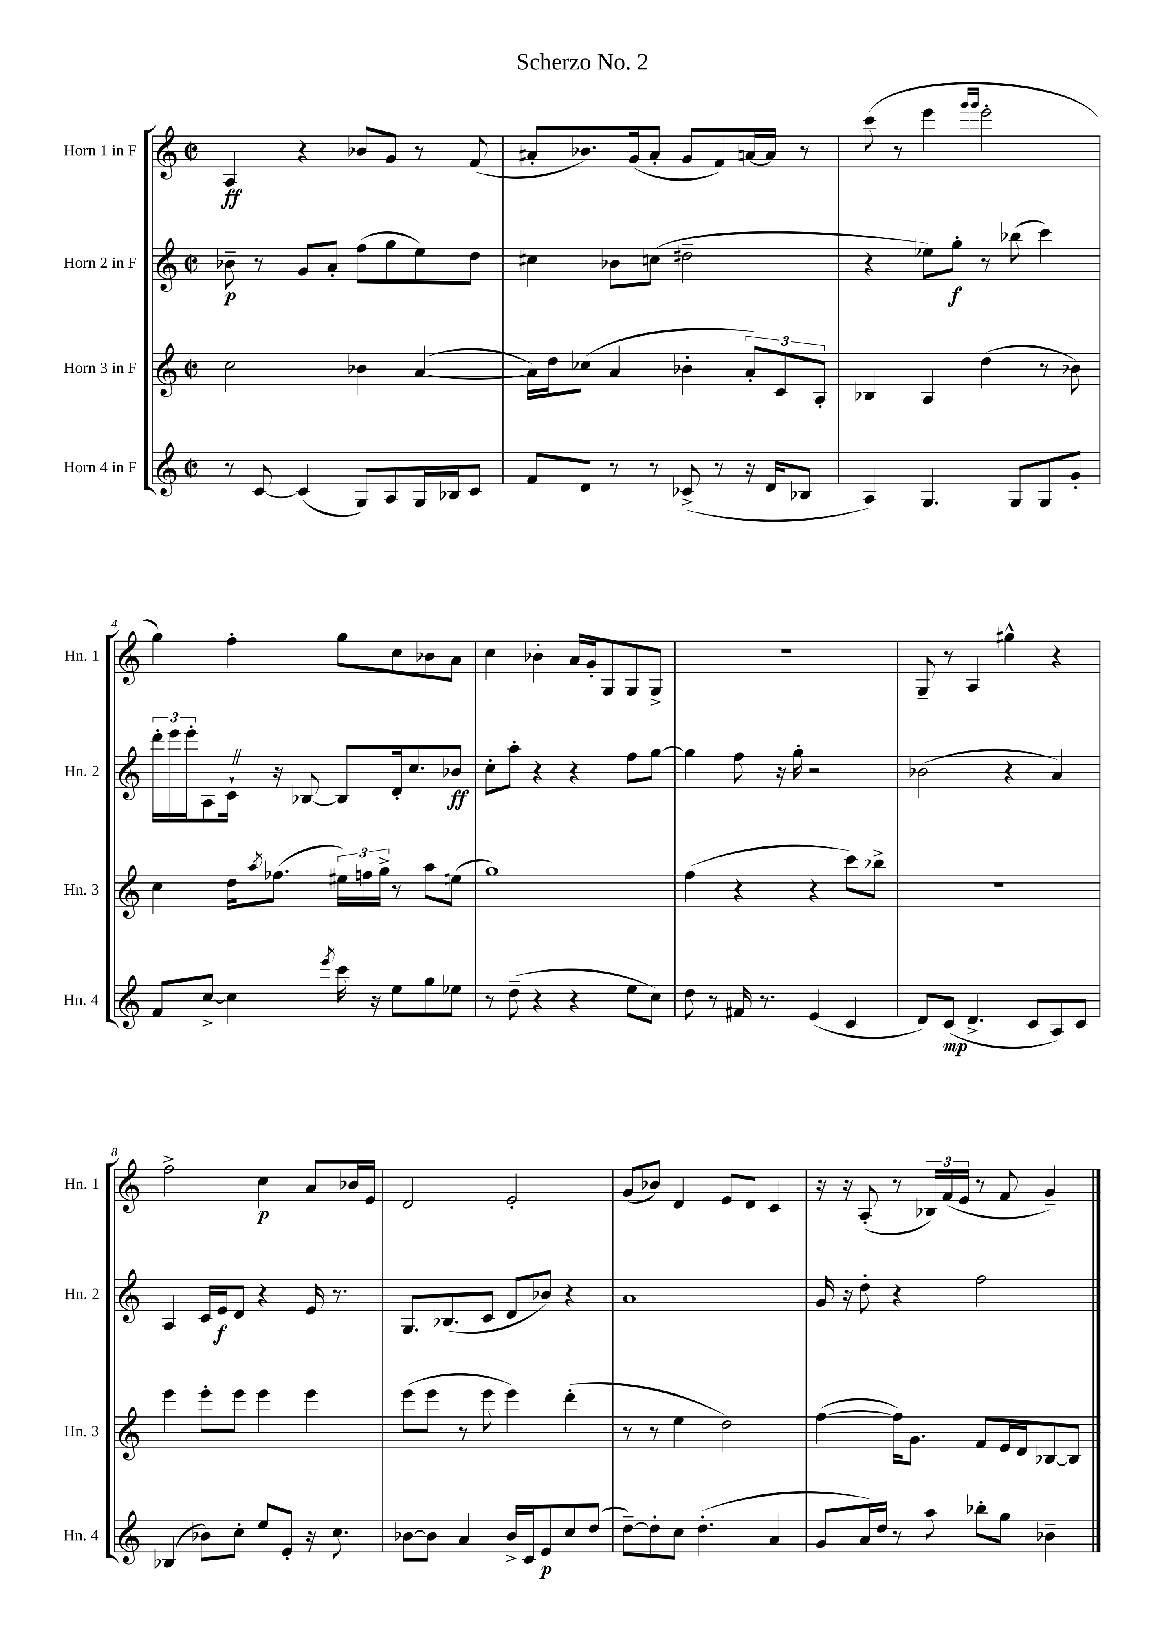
\header { title = "Scherzo No. 2" }
<<
\new StaffGroup <<
\new Staff = "s0" \with { instrumentName = "Horn 1 in F" shortInstrumentName = "Hn. 1" } {
    \clef treble \key c \major \defaultTimeSignature \time 2/2
    a4\ff r4 bes'8 g'8 r8 f'8( |
    ais'8-. bes'8.) g'16( ais'8-. g'8 f'8) a'16~ a'16 r8 |
    c'''8( r8 e'''4 \grace { g'''16 g'''16 } e'''2-. |
    g''4) f''4-. g''8 c''8 bes'8 a'8 |
    c''4 bes'4-. a'16 g'16-. g8 g8 g8-> |
    R1 |
    g8-- r8 a4 gis''4-^ r4 |
    f''2-> c''4\p a'8 bes'16 e'16 |
    d'2 e'2-. |
    g'8( bes'8) d'4 e'8 d'8 c'4 |
    r16 r16 a8-.( r8 \tuplet 3/2 { bes16) f'16( e'16 } r8 f'8 g'4--) \bar "|." |
}
\new Staff = "s1" \with { instrumentName = "Horn 2 in F" shortInstrumentName = "Hn. 2" } {
    \clef treble \key c \major \defaultTimeSignature \time 2/2
    bes'8--\p r8 g'8 a'8-. f''8( g''8 e''8) d''8 |
    cis''4 bes'8 c''8( dis''2-- |
    r4 ees''8) g''8-.\f r8 bes''8( c'''4) |
    \tuplet 3/2 { d'''16-. e'''16 e'''16-. } a8 c'16-! \once \override BreathingSign.text = \markup { \musicglyph "scripts.caesura.straight" } \breathe r16 bes8~ bes8 d'16-. c''8. bes'8\ff |
    c''8-. a''8-. r4 r4 f''8 g''8~ |
    g''4 f''8 r16 g''16-. r2 |
    bes'2( r4 a'4) |
    a4 c'16 e'16\f d'8 r4 e'16 r8. |
    g8. bes8.( c'8 d'8 bes'8) r4 |
    a'1 |
    g'16 r16 d''8-. r4 f''2 \bar "|." |
}
\new Staff = "s2" \with { instrumentName = "Horn 3 in F" shortInstrumentName = "Hn. 3" } {
    \clef treble \key c \major \defaultTimeSignature \time 2/2
    c''2 bes'4 a'4~( |
    a'16) d''16 ces''8( a'4 bes'4-. \tuplet 3/2 { a'8-.) c'8 a8-. } |
    bes4 a4 d''4( r8 bes'8) |
    c''4 d''16 \acciaccatura { a''8 } fes''8.( \tuplet 3/2 { eis''16) f''16 g''16-> } r8 a''8 e''8( |
    g''1) |
    f''4( r4 r4 c'''8) bes''8-> |
    R1 |
    e'''4 e'''8-. e'''8 e'''4 e'''4 |
    e'''8( e'''8 r8 e'''8 e'''4) d'''4-.( |
    r8 r8 e''4 d''2) |
    f''4~( f''16) g'8. f'8 e'16 d'16 bes8~ bes8 \bar "|." |
}
\new Staff = "s3" \with { instrumentName = "Horn 4 in F" shortInstrumentName = "Hn. 4" } {
    \clef treble \key c \major \defaultTimeSignature \time 2/2
    r8 c'8~ c'4( g8) a8 g16 bes16 c'8 |
    f'8 d'8 r8 r8 ces'8->( r8 r16 d'16 bes8 |
    a4) g4. g8 g8 g'8-. |
    f'8 c''8~-> c''4 \acciaccatura { e'''8 } c'''16 r16 e''8 g''8 ees''8 |
    r8 d''8--( r4 r4 e''8 c''8) |
    d''8 r8 fis'16 r8. e'4( c'4 |
    d'8) c'8\mp( d'4.-> c'8 a8) c'8 |
    bes4( bes'8) c''8-. e''8 e'8-. r16 c''8. |
    bes'8~ bes'8 a'4 bes'16-> c'16 e'8\p c''8 d''8( |
    d''8~--) d''8-. c''8 d''4.-.( a'4 |
    g'8 a'16) d''16 r8 a''8 bes''8-. g''8 bes'4-- \bar "|." |
}
>>
>>
